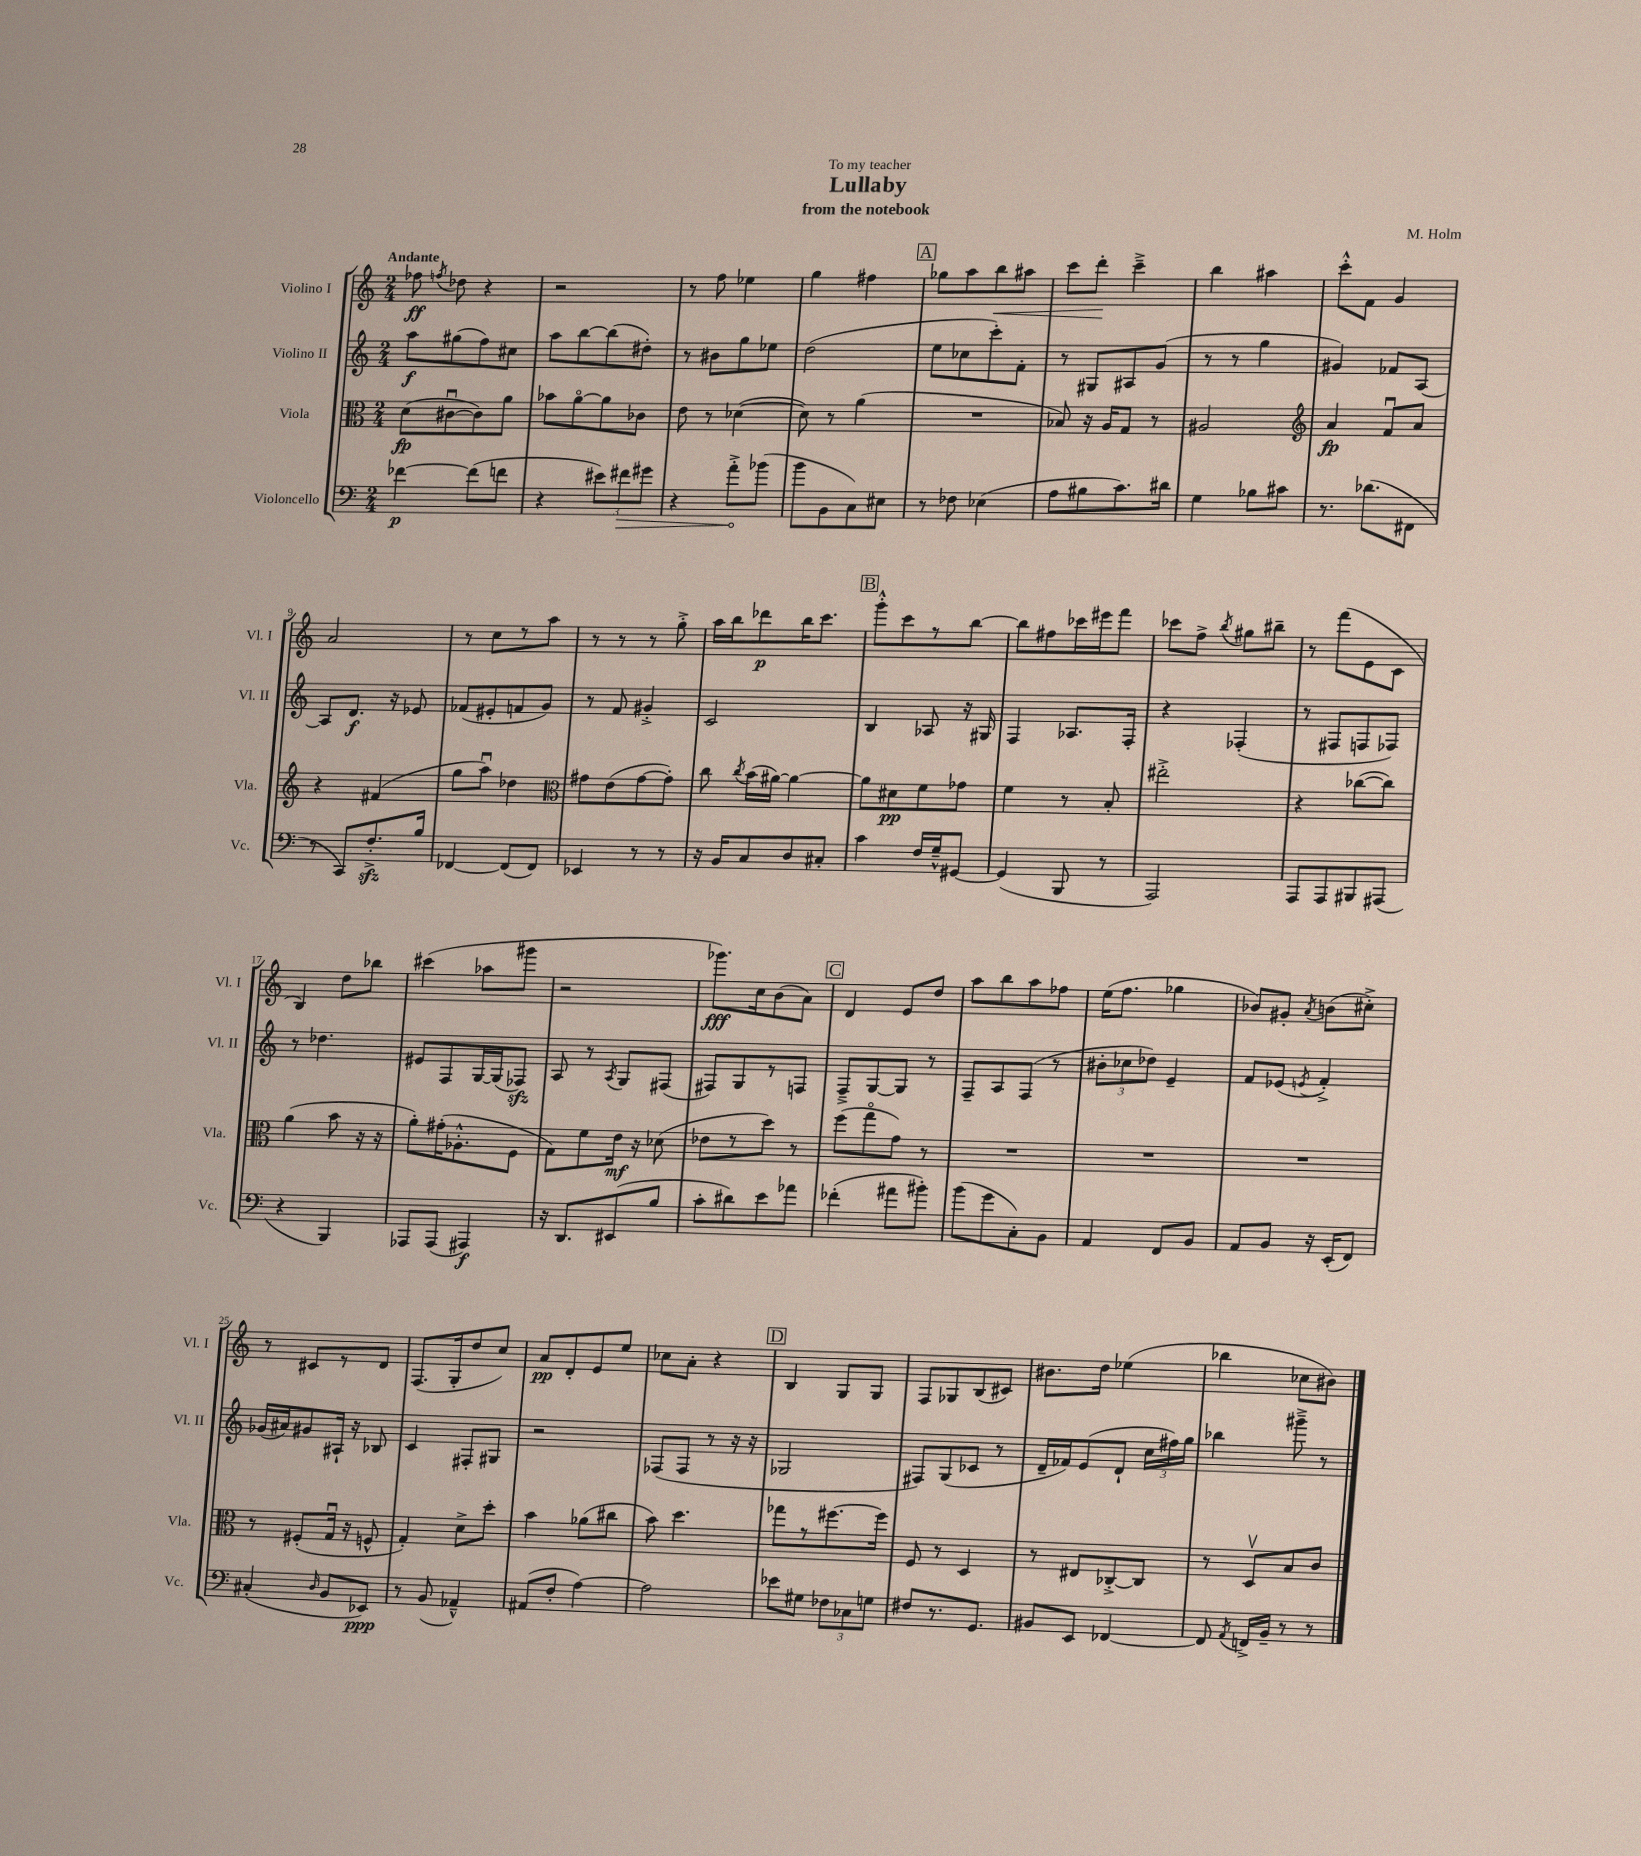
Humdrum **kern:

**kern	**dynam	**kern	**dynam	**kern	**dynam	**kern	**dynam
*part4	*part4	*part3	*part3	*part2	*part2	*part1	*part1
*staff4	*staff4	*staff3	*staff3	*staff2	*staff2	*staff1	*staff1
*I"Violoncello	*	*I"Viola	*	*I"Violino II	*	*I"Violino I	*
*I'Vc.	*	*I'Vla.	*	*I'Vl. II	*	*I'Vl. I	*
*clefF4	*	*clefC3	*	*clefG2	*	*clefG2	*
*k[]	*	*k[]	*	*k[]	*	*k[]	*
*M2/4	*	*M2/4	*	*M2/4	*	*M2/4	*
=1	=1	=1	=1	=1	=1	=1	=1
!	!	!	!	!	!	!LO:TX:a:B:t=Andante	!
[4f-X\	p	(8d\L	fp	8aa\L	f	8ff-X\	ff
.	.	.	.	.	.	8qffn/	.
.	.	[8c#Xu\	.	(8gg#X\	.	8dd-X\	.
(8f-\L]	.	8c#\])	.	8ff\)	.	4r	.
8fn\J	.	8a\J	.	8cc#X\J	.	.	.
=2	=2	=2	=2	=2	=2	=2	=2
4r	.	8b-X\L	.	8aa\L	.	2r	.
.	.	[8a\	.	[8bb\	.	.	.
12e#X\L)	.	8a\]	.	(8bb\]	.	.	.
!	!LO:HP:b	!	!	!	!	!	!
12f#X\	>	.	.	.	.	.	.
.	.	8c-X\J	.	8dd#X'\J)	.	.	.
12g#X\J	.	.	.	.	.	.	.
=3	=3	=3	=3	=3	=3	=3	=3
4r	.	8e\	.	8r	.	8r	.
.	.	8r	.	8b#X\L	.	8ff\	.
8a'^\L	.	([4d-X\	.	8gg\	.	4ee-X\	.
(8b-X\J	]	.	.	8ee-X\J	.	.	.
=4	=4	=4	=4	=4	=4	=4	=4
8b\L	.	8d-\])	.	(2dd\	.	4gg\	.
8BB\	.	8r	.	.	.	.	.
8C\)	.	(4a\	.	.	.	4ff#X\	.
8E#X\J	.	.	.	.	.	.	.
!!LO:REH:place=s1:t=A
=5	=5	=5	=5	=5	=5	=5	=5
8r	.	2r	.	8ee\L	.	8gg-X\L	.
8F-X\	.	.	.	8cc-X\	.	8aa\	.
!	!	!	!	!	!	!	!LO:HP:b
(4E-X\	.	.	.	8ccc'\)	.	8bb\	<
.	.	.	.	8f'\J	.	8aa#X\J	.
=6	=6	=6	=6	=6	=6	=6	=6
8A\L	.	8B-X/)	.	8r	.	8ccc\L	.
8B#X\	.	16r	.	8G#X/L	.	8ddd'\J	.
.	.	16A/KL	.	.	.	.	.
8.c\)	.	8G/J	.	8A#X/	.	4ccc~^\	[
.	.	8r	.	(8g/J	.	.	.
16d#X\Jk	.	.	.	.	.	.	.
=7	=7	=7	=7	=7	=7	=7	=7
4G\	.	2A#X/	.	8r	.	4bb\	.
.	.	.	.	8r	.	.	.
8B-X\L	.	.	.	4gg\	.	4aa#X\	.
8c#X\J	.	.	.	.	.	.	.
=8	=8	=8	=8	=8	=8	=8	=8
*	*	*clefG2	*	*	*	*	*
8.r	.	4a/	fp	4g#X/)	.	8ccc'^^\L	.
.	.	.	.	.	.	8f\J	.
(8.d-X\L	.	.	.	.	.	.	.
.	.	8fu/L	.	8f-X/L	.	4g/	.
8FF#X\J	.	8a/J	.	[8A/J	.	.	.
!!LO:LB:g=z
=9	=9	=9	=9	=9	=9	=9	=9
8r	.	4r	.	8A/L]	.	2a/	.
8CC/L)	.	.	.	8.d/J	f	.	.
8.Fzz'^/	.	(4f#X/	.	.	.	.	.
.	.	.	.	16r	.	.	.
.	.	.	.	8e-X/	.	.	.
16B/Jk	.	.	.	.	.	.	.
=10	=10	=10	=10	=10	=10	=10	=10
[4FF-X/	.	8gg\L	.	(8f-X/L	.	8r	.
.	.	8aau\J)	.	8e#X'/	.	8cc\L	.
(8FF-/L]	.	4dd-X\	.	8fn/	.	8r	.
8FF-/J)	.	.	.	8g/J)	.	8aa\J	.
=11	=11	=11	=11	=11	=11	=11	=11
*	*	*clefC3	*	*	*	*	*
4EE-X/	.	8g#X\L	.	8r	.	8r	.
.	.	(8e\	.	8f/	.	8r	.
8r	.	[8g#\	.	4g#X'^/	.	8r	.
8r	.	8g#'\J])	.	.	.	8gg'^\	.
=12	=12	=12	=12	=12	=12	=12	=12
16r	.	8cc\	.	2c/	.	16aa\LL	.
16BB/KL	.	.	.	.	.	16bb\J	.
.	.	8qcc/	.	.	.	.	.
8C/	.	(16b\LL	.	.	.	8ddd-X\	p
.	.	[16a#X\JJ)	.	.	.	.	.
8D/	.	4a#\_	.	.	.	16bb\K	.
.	.	.	.	.	.	8.ccc\J	.
8C#X'/J	.	.	.	.	.	.	.
!!LO:REH:place=s1:t=B
=13	=13	=13	=13	=13	=13	=13	=13
4c\	.	8a#\L]	.	4B/	.	8ggg'^^\L	.
.	.	8d#X\	pp	.	.	8ccc\	.
16F/LL	.	8f\	.	8A-X/	.	8r	.
16G~^^/J	.	.	.	.	.	.	.
[8GG#X/J	.	8g-X\J	.	16r	.	[8bb\J	.
.	.	.	.	16G#X/	.	.	.
=14	=14	=14	=14	=14	=14	=14	=14
(4GG#/]	.	4f\	.	4F/	.	8bb\L]	.
.	.	.	.	.	.	8ff#X\	.
8BBB/	.	8r	.	8.A-X/L	.	16ccc-X\L	.
.	.	.	.	.	.	16eee#X\J	.
8r	.	8B'/	.	.	.	8fff\J	.
.	.	.	.	16F'/Jk	.	.	.
=15	=15	=15	=15	=15	=15	=15	=15
2AAA/)	.	2ee#X'^\	.	4r	.	8ccc-X\L	.
.	.	.	.	.	.	8ff^\J	.
.	.	.	.	.	.	8qbb/	.
.	.	.	.	(4F-X'/	.	8gg#X\L	.
.	.	.	.	.	.	8bb#X~\J	.
=16	=16	=16	=16	=16	=16	=16	=16
8AAA/L	.	4r	.	8r	.	8r	.
8AAA/	.	.	.	8F#X/L	.	(8fff\L	.
8BBB#X/	.	([8cc-X\L	.	8Fn/	.	8e\	.
(8AAA#X/J	.	8cc-\J])	.	8F-X/J)	.	8c\J	.
!!LO:LB:g=z
=17	=17	=17	=17	=17	=17	=17	=17
4r	.	(4a\	.	8r	.	4B/)	.
.	.	.	.	4.dd-X\	.	.	.
4BBB/)	.	8b\	.	.	.	8dd\L	.
.	.	16r	.	.	.	8bb-X\J	.
.	.	16r	.	.	.	.	.
=18	=18	=18	=18	=18	=18	=18	=18
8AAA-X/L	.	8a'\L)	.	8e#X/L	.	(4ccc#X\	.
(8AAA-/J	.	(16g#X'\K	.	8F/	.	.	.
.	.	8.A-X'^^\	.	.	.	.	.
4AAA#X/)	f	.	.	[16G/L	.	8aa-X\L	.
.	.	.	.	(16G/J]	.	.	.
.	.	8F\J	.	8F-Xzz/J)	.	8ggg#X\J	.
=19	=19	=19	=19	=19	=19	=19	=19
16r	.	8G\L)	.	8A/	.	2r	.
8.DD/L	.	.	.	.	.	.	.
.	.	8f\	.	8r	.	.	.
.	.	.	.	8qA/	.	.	.
(8EE#X/	.	16e\Jk	mf	8G/L	.	.	.
.	.	16r	.	.	.	.	.
8B/J	.	(8d-X\	.	(8F#X/J	.	.	.
=20	=20	=20	=20	=20	=20	=20	=20
8c'\L	.	8e-X\L	.	8F#X/L)	.	8.ggg-X\L)	fff
8d#X\)	.	8r	.	8G/	.	.	.
.	.	.	.	.	.	16cc\k	.
8e\	.	8dd\J)	.	8r	.	(8b\	.
8a-X\J	.	8r	.	8Fn/J	.	8a\J)	.
!!LO:REH:place=s1:t=C
=21	=21	=21	=21	=21	=21	=21	=21
(4f-X'\	.	(8ff\L	.	8F~^/L	.	4d/	.
.	.	8gg\	.	[8G/	.	.	.
8a#X\L	.	8g\J)	.	8G/J]	.	8e/L	.
8b#X'\J)	.	8r	.	8r	.	8dd/J	.
=22	=22	=22	=22	=22	=22	=22	=22
(8b\L	.	2r	.	8F~/L	.	8aa\L	.
8g\	.	.	.	8A/	.	8bb\	.
8C'\)	.	.	.	(8F/J	.	8aa\	.
8BB\J	.	.	.	8r	.	8ff-X\J	.
=23	=23	=23	=23	=23	=23	=23	=23
4AA/	.	2r	.	12b#X'\L	.	(16ee\KL	.
.	.	.	.	.	.	8.ff\J	.
.	.	.	.	12cc-X\	.	.	.
.	.	.	.	12dd-X\J)	.	.	.
8FF/L	.	.	.	4e~/	.	4gg-X\	.
8BB/J	.	.	.	.	.	.	.
=24	=24	=24	=24	=24	=24	=24	=24
8AA/L	.	2r	.	8f/L	.	8b-X/L)	.
8BB/J	.	.	.	(8e-X/J	.	8g#X'/J	.
.	.	.	.	8qen/	.	8qa/	.
16r	.	.	.	4f'^/)	.	(8bn\L	.
(16EE'/KL	.	.	.	.	.	.	.
8FF/J)	.	.	.	.	.	8cc#X'^\J)	.
!!LO:LB:g=z
=25	=25	=25	=25	=25	=25	=25	=25
(4C#X'/	.	8r	.	(16g-X/LL	.	8r	.
.	.	.	.	16a#X/J)	.	.	.
.	.	(8F#X'/L	.	8g#X/	.	8c#X/L	.
16qqD/	.	.	.	.	.	.	.
8BB/L	.	16Gu/Jk	.	16A#X`/Jk	.	8r	.
.	.	16r	.	16r	.	.	.
8EE-X/J)	ppp	8Fn^^/	.	8B-X/	.	8d/J	.
=26	=26	=26	=26	=26	=26	=26	=26
8r	.	4G'/)	.	4c/	.	(8.F/L	.
(8BB/	.	.	.	.	.	.	.
.	.	.	.	.	.	16G'/k	.
4AA-X~^^/)	.	8d^\L	.	8F#X'/L	.	8dd/	.
.	.	8dd'\J	.	8G#X/J	.	8cc/J)	.
=27	=27	=27	=27	=27	=27	=27	=27
(8AA#X/L	.	4b\	.	2r	.	8a/L	pp
8F'/J	.	.	.	.	.	8d'/	.
[4A\)	.	(8a-X\L	.	.	.	8e/	.
.	.	8cc#X\J	.	.	.	8ee/J	.
=28	=28	=28	=28	=28	=28	=28	=28
2A\]	.	8b\)	.	(8F-X/L	.	8cc-X\L	.
.	.	4.dd\	.	8F-/J	.	8a'\J	.
.	.	.	.	8r	.	4r	.
.	.	.	.	16r	.	.	.
.	.	.	.	16r	.	.	.
!!LO:REH:place=s1:t=D
=29	=29	=29	=29	=29	=29	=29	=29
8e-X\L	.	8gg-X\L	.	2G-X/	.	4B/	.
8G#X\J	.	8r	.	.	.	.	.
12F-X\L	.	[8.ff#X\	.	.	.	8G/L	.
12C-X\	.	.	.	.	.	.	.
.	.	.	.	.	.	8G/J	.
12Gn\J	.	.	.	.	.	.	.
.	.	16ff#\Jk]	.	.	.	.	.
=30	=30	=30	=30	=30	=30	=30	=30
8F#X/L	.	8F/	.	8F#X/L)	.	8F/L	.
8.r	.	8r	.	(8G/	.	8G-X/	.
.	.	4D/	.	8c-X/J	.	(8B/	.
8.GG/J	.	.	.	.	.	.	.
.	.	.	.	8r	.	8c#X/J)	.
=31	=31	=31	=31	=31	=31	=31	=31
8BB#X/L	.	8r	.	16d~/LL	.	8.b#X\L	.
.	.	.	.	16f-X/J)	.	.	.
8EE/J	.	8E#X/L	.	(8e/	.	.	.
.	.	.	.	.	.	16dd\Jk	.
[4FF-X/	.	[8C-X'^/	.	8d`/J	.	(4ee-X\	.
.	.	8C-/J]	.	24cc\LL	.	.	.
.	.	.	.	24ff#X\)	.	.	.
.	.	.	.	24gg\JJ	.	.	.
=32	=32	=32	=32	=32	=32	=32	=32
8FF-/]	.	8r	.	4bb-X\	.	4bb-X\	.
8qAA/	.	.	.	.	.	.	.
16FFn^/LL	.	8Dv/L	.	.	.	.	.
16BB~/JJ	.	.	.	.	.	.	.
8r	.	8B/	.	8ggg#X~^\	.	8cc-X\L	.
8r	.	8c/J	.	8r	.	8b#X\J)	.
==	==	==	==	==	==	==	==
*-	*-	*-	*-	*-	*-	*-	*-
